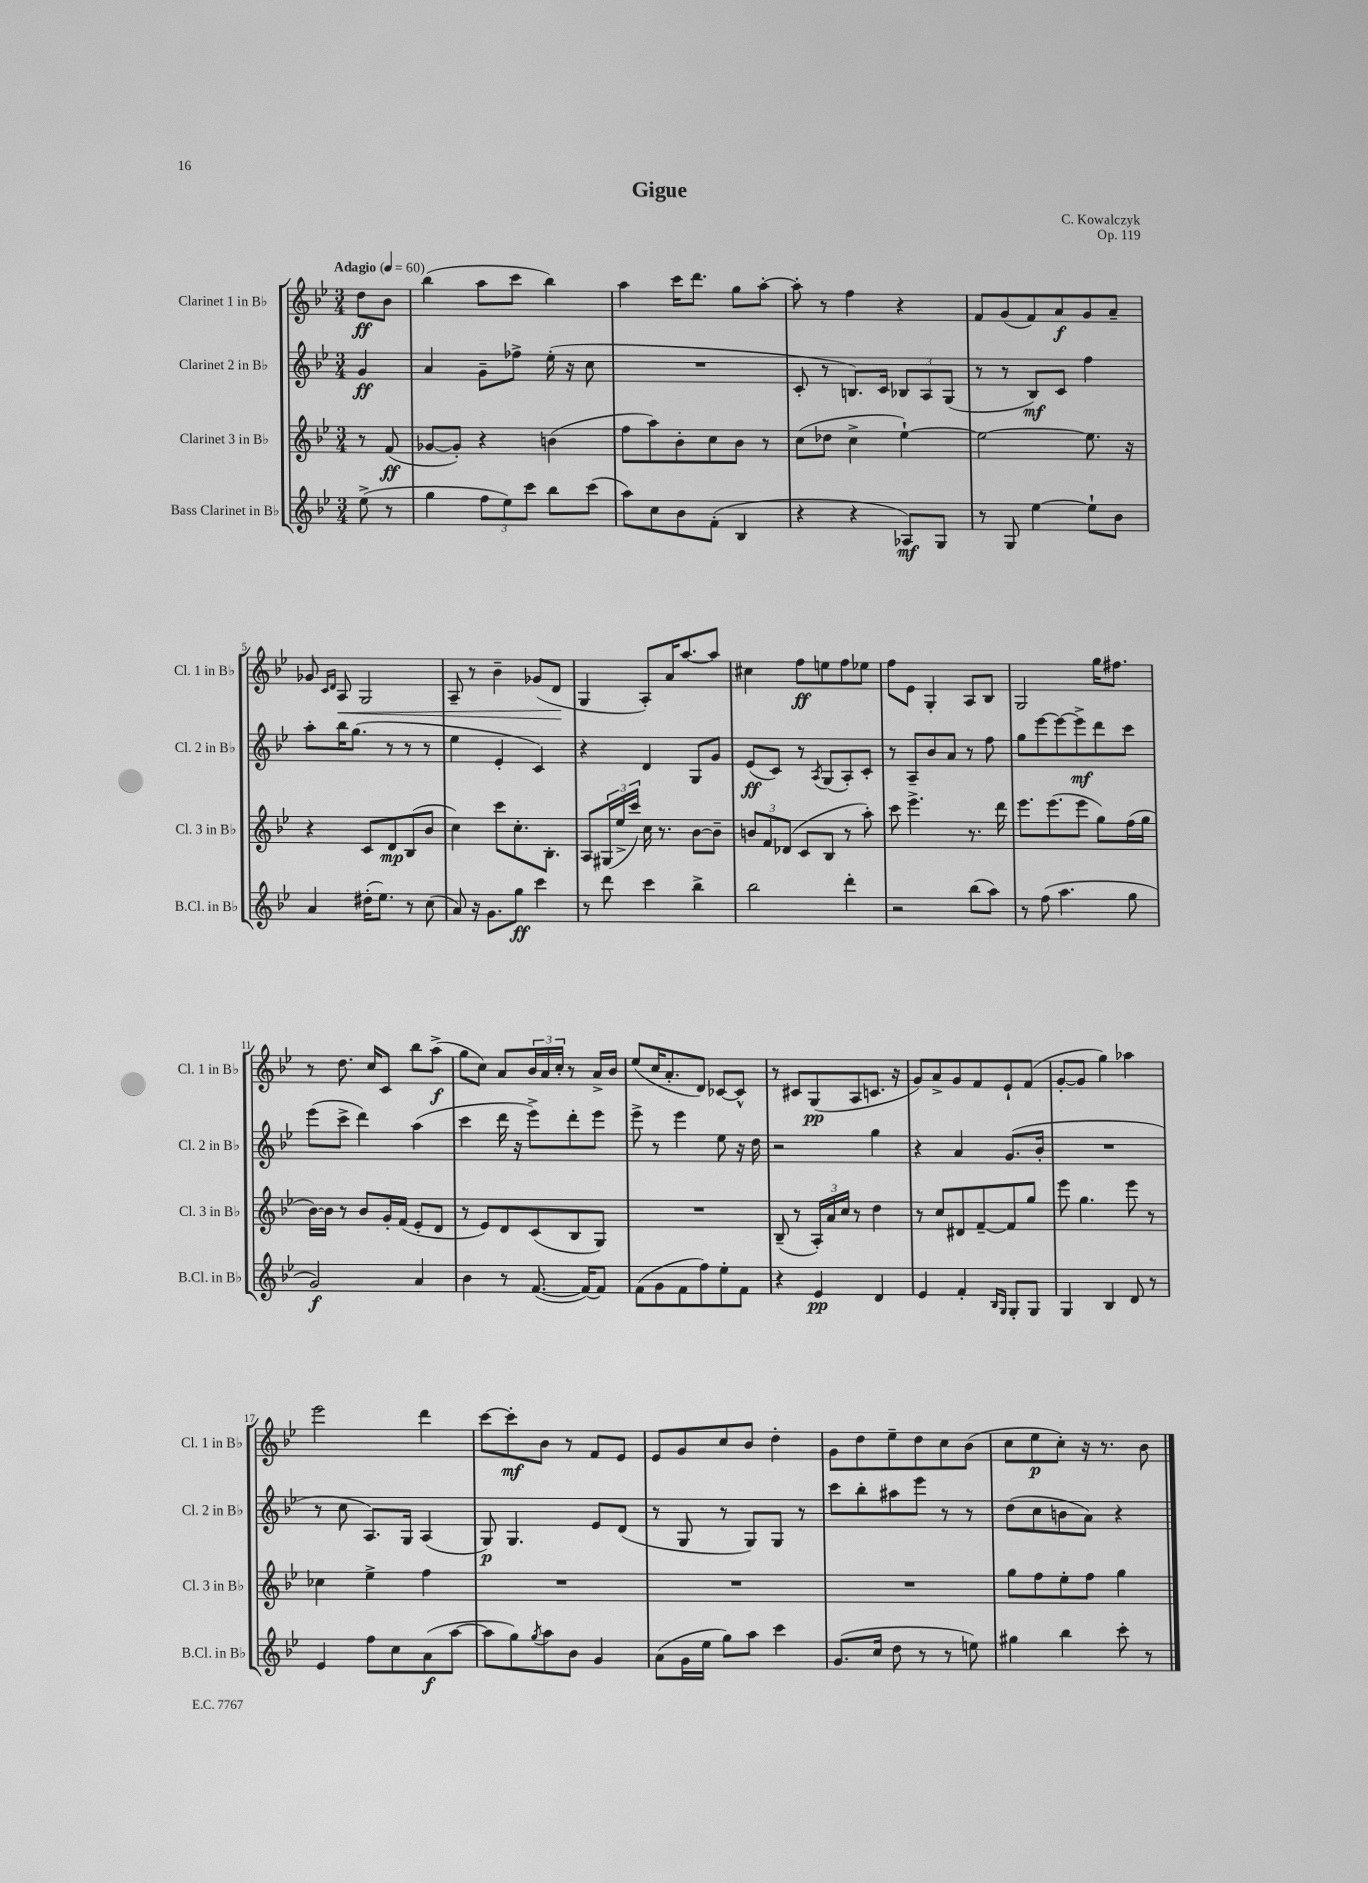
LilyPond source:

\header { title = "Gigue" composer = "C. Kowalczyk" opus = "Op. 119" }
<<
\new StaffGroup <<
\new Staff = "s0" \with { instrumentName = "Clarinet 1 in Bb" shortInstrumentName = "Cl. 1 in Bb" } {
    \clef treble \key bes \major \numericTimeSignature \time 3/4 \partial 4 \tempo "Adagio" 4 = 60
    d''8\ff bes'8 |
    bes''4( a''8 c'''8 bes''4) |
    a''4 c'''16 d'''8. g''8 a''8~-. |
    a''8-. r8 f''4 r4 |
    f'8 g'8( f'8) a'8\f g'8 a'8-- |
    ges'8 \grace { c'16 d'16 } a8\< g2 |
    a8-- r8 bes'4-- ges'8( d'8\! |
    g4 a8-.) a'16 a''8.~ a''8 |
    cis''4 f''8\ff e''8 f''8 ees''8 |
    f''8 ees'8 g4-. a8 bes8 |
    g2 g''16 fis''8. |
    r8 d''8. c''16 c'8 bes''8 a''8->\f( |
    g''8 c''8) a'8 \tuplet 3/2 { bes'16 a'16 c''16-. } r8 a'16-> bes'16 |
    ees''8( c''16 a'8.-. d'8) ces'8~ ces'8-^ |
    r8 cis'8 g8\pp( a8 c'8. r16 |
    g'8) a'8-> g'8 f'8 ees'8-! f'8( |
    g'8~-. g'8 g''4) aes''4 |
    ees'''2 d'''4 |
    c'''8~ c'''8-.\mf bes'8 r8 f'8 ees'8 |
    ees'8 g'8 c''8 bes'8 d''4-. |
    g'8 d''8 ees''8-- d''8 c''8 bes'8( |
    c''8 ees''8\p c''8-.) r16 r8. bes'8 \bar "|." |
}
\new Staff = "s1" \with { instrumentName = "Clarinet 2 in Bb" shortInstrumentName = "Cl. 2 in Bb" } {
    \clef treble \key bes \major \numericTimeSignature \time 3/4 \partial 4
    g'4\ff |
    a'4 g'8-- fes''8-> ees''16-.( r16 c''8 |
    R2. |
    c'8-. r8 b8.) c'16 \tuplet 3/2 { bes8 a8 g8( } |
    r8 r8 bes8\mf) c'8 f''4 |
    a''8-. bes''16 g''8.( r8 r8 r8 |
    ees''4 ees'4-. c'4) |
    r4 d'4 g8 g'8 |
    ees'8\ff( c'8) r8 \acciaccatura { a8 } g8( a8-.) c'8-. |
    r8 a8-- bes'8 a'8 r8 f''8 |
    g''8 ees'''8~ ees'''8~ ees'''8->\mf d'''8 c'''8 |
    ees'''8( c'''8-> d'''4) a''4( |
    c'''4 d'''16 r16 ees'''8->) d'''8-. ees'''8 |
    ees'''8-> r8 ees'''4 ees''8 r16 d''16 |
    r2 g''4 |
    r4 a'4 g'8.( bes'16-. |
    R2. |
    r8 c''8 a8.) g16 a4( |
    g8\p) g4. ees'8 d'8( |
    r8 g8 r8 g8) g8 r8 |
    c'''8 bes''8-. ais''8 ees'''8 r8 r8 |
    d''8( c''8 b'8 a'8) r4 \bar "|." |
}
\new Staff = "s2" \with { instrumentName = "Clarinet 3 in Bb" shortInstrumentName = "Cl. 3 in Bb" } {
    \clef treble \key bes \major \numericTimeSignature \time 3/4 \partial 4
    r8 f'8\ff( |
    ges'8~ ges'8-.) r4 b'4( |
    f''8 a''8) bes'8-. c''8 bes'8 r8 |
    c''8( des''8 c''4-> ees''4~-!) |
    ees''2~ ees''8. r16 |
    r4 c'8 d'8\mp bes8( bes'8 |
    c''4) c'''8 c''8.-. bes8.-. |
    a8 \tuplet 3/2 { gis16( ees''16-> c'''16) } c''16 r8. bes'8~ bes'8-- |
    \tuplet 3/2 { b'8 f'8 des'8( } c'8 bes8 r8 a''8-.) |
    c'''8 ees'''4.-> r8. d'''16 |
    ees'''8. ees'''8.( ees'''8 g''8) f''16( g''16 |
    bes'16~) bes'16 r8 bes'8 g'16-. f'16( ees'8-. d'8 |
    r8 ees'8) d'8 c'8( bes8 g8) |
    R2. |
    bes8--( r8 \tuplet 3/2 { a16-.) a'16 c''16 } r8 d''4 |
    r8 c''8 dis'8 f'8~-- f'8 g''8 |
    ees'''8 g''4. ees'''8 r8 |
    ces''4 ees''4-> f''4 |
    R2. |
    R2. |
    R2. |
    g''8 f''8 ees''8-. f''8 g''4 \bar "|." |
}
\new Staff = "s3" \with { instrumentName = "Bass Clarinet in Bb" shortInstrumentName = "B.Cl. in Bb" } {
    \clef treble \key bes \major \numericTimeSignature \time 3/4 \partial 4
    ees''8->( r8 |
    g''4 \tuplet 3/2 { f''8 ees''8) c'''8 } bes''8 c'''8( |
    a''8) c''8 bes'8 f'8-.( bes4 |
    r4 r4 aes8\mf) g8 |
    r8 g8 ees''4~ ees''8-! bes'8 |
    a'4 dis''16-.( ees''8.) r8 c''8( |
    a'8) r16 g'8. g''8\ff c'''4 |
    r8 d'''8 c'''4 bes''4-> |
    bes''2 d'''4-. |
    r2 bes''8( a''8) |
    r8 f''8( a''4. g''8 |
    g'2\f) a'4 |
    bes'4 r8 f'8.~( f'16~) f'8 |
    f'8( g'8 f'8 f''8) ees''8-. f'8 |
    r4 ees'4\pp d'4 |
    ees'4 f'4-. \grace { bes16 g16 } g8-. g8 |
    g4 bes4 d'8 r8 |
    ees'4 f''8 c''8 a'8\f( a''8~ |
    a''8 g''8) \acciaccatura { g''8 } a''8 bes'8 g'4 |
    a'8( g'16 ees''16 g''8) a''8 c'''4 |
    g'8.( c''16 d''8 r8 r8 e''8) |
    gis''4 bes''4 c'''8-. r8 \bar "|." |
}
>>
>>
